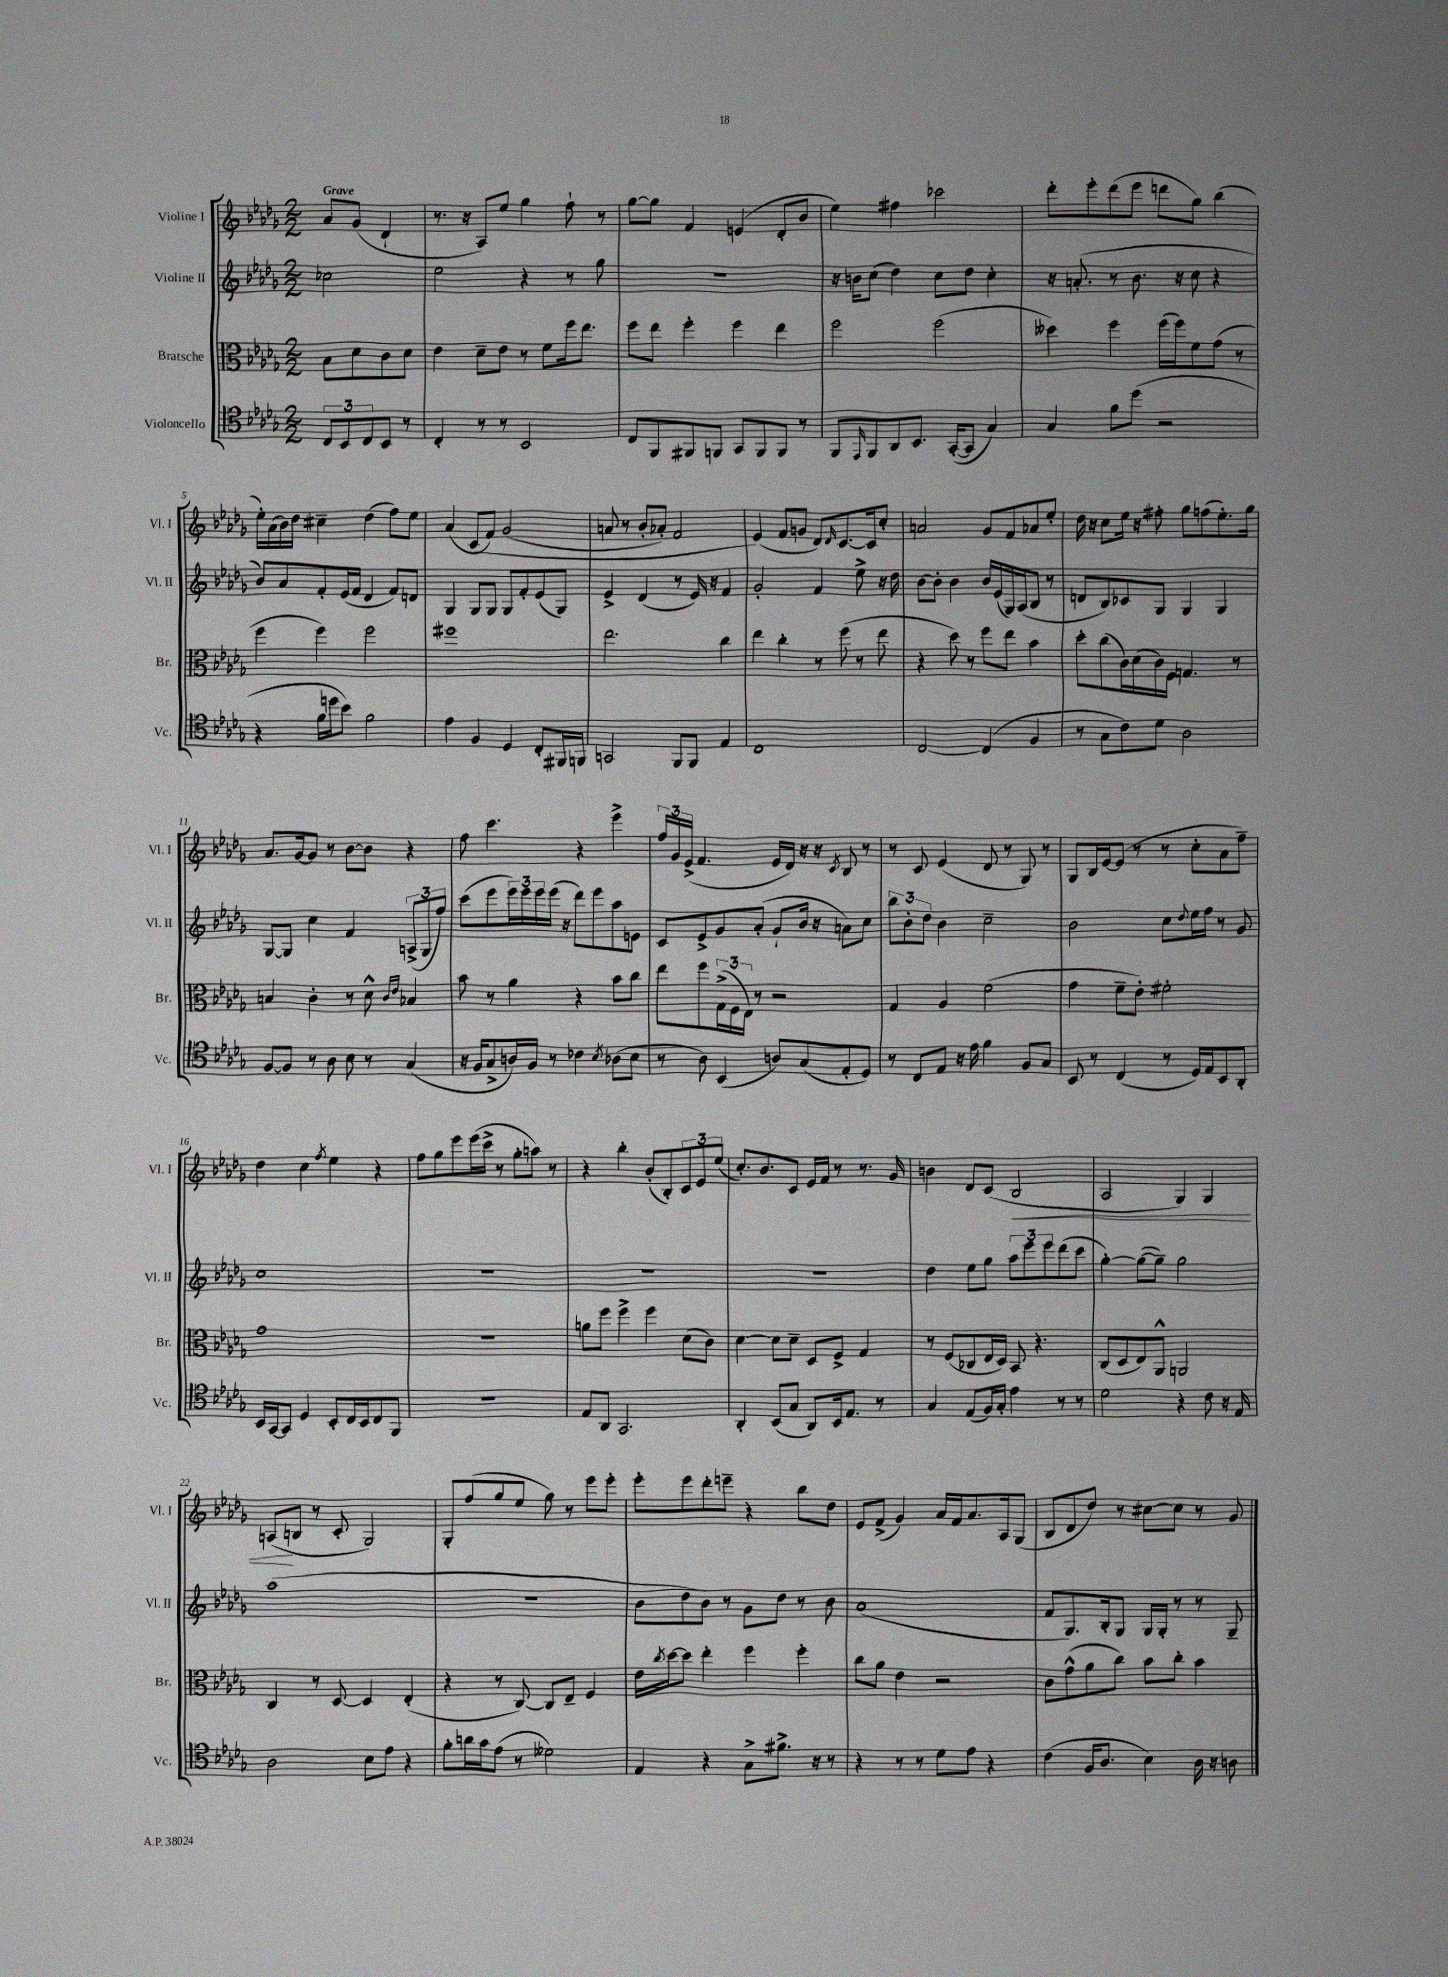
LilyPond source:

<<
\new StaffGroup <<
\new Staff = "s0" \with { instrumentName = "Violine I" shortInstrumentName = "Vl. I" } {
    \clef treble \key des \major \numericTimeSignature \time 2/2 \partial 2 \tempo "Grave"
    aes'8 ges'8( des'4-! |
    r8. r16 aes8) ees''8 ges''4 f''8-! r8 |
    ges''8~ ges''8 f'4 e'4( des'8-. bes'8 |
    ees''4) fis''4 ces'''2 |
    des'''8-. ees'''8-. des'''8( ees'''8 d'''8 ges''8) bes''4( |
    ees''16-.) aes'16( bes'16) des''16 cis''4-- des''4( f''8) ees''8 |
    aes'4( c'8\( f'8) ges'2( |
    a'8 r8 bes'8-. aes'8-.) f'2 |
    ees'4(\) f'8 g'8 des'8) \grace { des'16 } c'8.~ c'16 c''8-. |
    a'2 ges'8 f'8 aes'8 ees''8-. |
    des''16 r16 c''8 ees''16 r16 fis''8-. ges''8 f''8( ees''8.-.) ges''16 |
    aes'8. ges'16~ ges'8 r8 bes'8~ bes'8 r4 |
    f''8 c'''4. r4 ees'''4-> |
    \tuplet 3/2 { f''16 ges'16 ees'16->( } f'4. ees'16 des'16) r16 r16 \acciaccatura { c'8 } bes8 r8 |
    r8 c'8 ees'4( des'8 r8 ges8) r8 |
    ges8 bes16 ees'16~ ees'8( r8 r8 c''8-. aes'8 f''8--) |
    des''4 c''4 \acciaccatura { f''8 } ees''4 r4 |
    f''8 ges''8 ees'''8 ees'''16( c'''16-> r8 ges''8-. a''8) r8 |
    r4 bes''4-. bes'8-.( bes8-.) \tuplet 3/2 { c'8 ees'8 ees''8( } |
    c''8.-.) bes'8. c'8 ees'16 f'16 r8 r8. ges'16 |
    b'4 des'8 c'8( bes2\< |
    aes2 ges4) ges4 |
    a8\!( b8 r8 c'8-. ges2) |
    ges8-. f''8( ges''8 ees''8 ges''8) r8 ees'''8 ees'''8-. |
    ees'''8-. ees'''8 des'''8-. e'''8-- r4 bes''8 des''8 |
    ees'8 f'8->( ges'4) aes'16 f'16 aes'8. aes16 ges8( |
    bes8 des'8 des''8) r8 cis''8~ cis''8 r8 ges'8 \bar "|." |
}
\new Staff = "s1" \with { instrumentName = "Violine II" shortInstrumentName = "Vl. II" } {
    \clef treble \key des \major \numericTimeSignature \time 2/2 \partial 2
    ces''2 |
    ees''2 r4 r8 ges''8 |
    R1 |
    r16 b'16 c''8( des''4) c''8 des''8 c''4-. |
    r16 a'8.-.( r8 bes'8. r16 c''8 r4 |
    bes'8) aes'8 f'8-. ees'16( f'16 des'4 f'8) d'8 |
    ges4 ges8 ges8 ges8 f'8-. ees'8( ges8) |
    ees'4-> des'4( r8 ees'16) r16 f'4 |
    ges'2-. f'4 ees''8-> r16 des''16 |
    bes'8~ bes'8-. bes'4 bes'16 ees'16( ges16) aes16( bes8 r8 |
    d'8 bes8) ces'8 ges8 ges4 ges4 |
    ges8~ ges8 c''4 f'4 \tuplet 3/2 { a8->( ges8 f''8) } |
    c'''8( ees'''8 \tuplet 3/2 { ees'''16) ees'''16 ees'''16 } ees'''16( r16 des'''8) ees'''8 aes''8 e'8 |
    c'8 ees'8-> ges'8 aes'8-.( ges'8-! bes'16 r16 a'8) c''8 |
    \tuplet 3/2 { bes''8 bes'8-. des''8 } bes'4 c''2-- |
    bes'2 c''8 \appoggiatura { des''8 } ees''16 f''16 r8 ges'8 |
    c''1 |
    R1 |
    R1 |
    R1 |
    des''4 ees''8 ges''8 \tuplet 3/2 { aes''8 ees'''8 ees'''8 } des'''8( c'''8 |
    ges''4~-.) ges''8~( ges''8--) ges''2 |
    aes''1( |
    R1 |
    bes'8 des''8 bes'8) r8 ges'8 des''8 r8 bes'8 |
    aes'1( |
    f'8 ges8.) bes16-. ges8 ges16 ges16-. r8 r8 ges8-- \bar "|." |
}
\new Staff = "s2" \with { instrumentName = "Bratsche" shortInstrumentName = "Br." } {
    \clef alto \key des \major \numericTimeSignature \time 2/2 \partial 2
    bes8 des'8 c'8 des'8 |
    ees'4 des'8-- ees'8 r8 f'8 f''16 ees''8. |
    f''8 ees''8 f''4-. f''4 ees''4 |
    f''2 f''2( |
    deses''4) f''4 f''16( f''16) f'8 ges'8( r8 |
    f''4 f''4) f''2 |
    fis''1 |
    ees''2. c''4 |
    ees''4 c''4-. r8 f''8( r8 ees''8 |
    r4 des''8) r8 f''8 ees''8 bes'4 |
    des''8-. c''8( c'16) des'16( c'16) f16 g4. r8 |
    b4 c'4-. r8 des'8-^ \grace { c'16 ees'16 } bes4 |
    bes'8 r8 aes'4 r4 bes'8 c''8 |
    ees''8 f''8 \tuplet 3/2 { ges16->( f16 ees16) } r8 r2 |
    ges4 aes4 f'2( |
    ges'4 f'8-- ees'8-.) fis'2-. |
    ges'1 |
    R1 |
    a'8 f''8 f''4-> f''4 des'8( c'8) |
    des'4~ des'8 des'8-- des8 f8-> ges4 |
    r8 f8( ces8 ees16 des16) bes,8 r4. |
    c8( des8 ees8) aes,8-^ a,2 |
    c4 r8 des8~ des4 ees4-.( |
    r4 r8 c8~) c8 ees8-- f4 |
    ees'16 \acciaccatura { c''8 } des''16~ des''8 ees''4-. f''4 f''4-. |
    c''8 aes'8 ees'4 r2 |
    c'8 ges'8-^( aes'8 c''8) bes'8 c''8-. bes'4 \bar "|." |
}
\new Staff = "s3" \with { instrumentName = "Violoncello" shortInstrumentName = "Vc." } {
    \clef tenor \key des \major \numericTimeSignature \time 2/2 \partial 2
    \tuplet 3/2 { c8 bes,8 c8 } bes,8 r8 |
    c4-. r8 r8 bes,2 |
    c8 f,8 fis,8 f,8 ges,8 f,8 f,8 r8 |
    f,8 \grace { ees,16 } f,8 aes,8 bes,8. ges,16~-.( ges,8 ges4) |
    ges4 f'8 des''8( r2 |
    r4 f'16 d''16 bes'8) f'2 |
    ees'4 f4 des4 c8-. fis,16 f,16 |
    g,2 f,8 f,8 ees4 |
    c1 |
    c2~ c4( f4 |
    r8 ges8 c'8) des'8 aes2 |
    f8~ f8 r8 aes8 bes8 r8 ges4( |
    r16 f16 ges8-> a16) f16 r8 ces'4 \acciaccatura { bes8 } aes8( bes8 |
    r8 aes8) bes,4( a8) ges8( ees8-. des8) |
    r8 c8 ees8 r16 ees'16 f'4 f8 ges8 |
    bes,8 r8 c4( r8 des16) ees16 bes,8 aes,8-. |
    bes,16 ges,16~ ges,8 des4 bes,8-. c16 bes,16 c8 f,8 |
    R1 |
    ees8 aes,8 ges,2. |
    aes,4-. bes,8( ges8 aes,8) bes,16 ees8. r8 |
    ges4 ees8( f16) ges16-. ees'4 r8 r8 |
    des'2 r4 c'8 r16 ees16 |
    aes2 bes8 ees'8 r4 |
    f'8-. a'16 ges'16 ees'8( r8 deses'2) |
    ees4 r4 ges8-> fis'8.-> r16 r8 |
    r4 r8 r8 des'8 ees'8 r4 |
    c'4( f16 aes8. bes4) aes16 r16 a8 \bar "|." |
}
>>
>>
